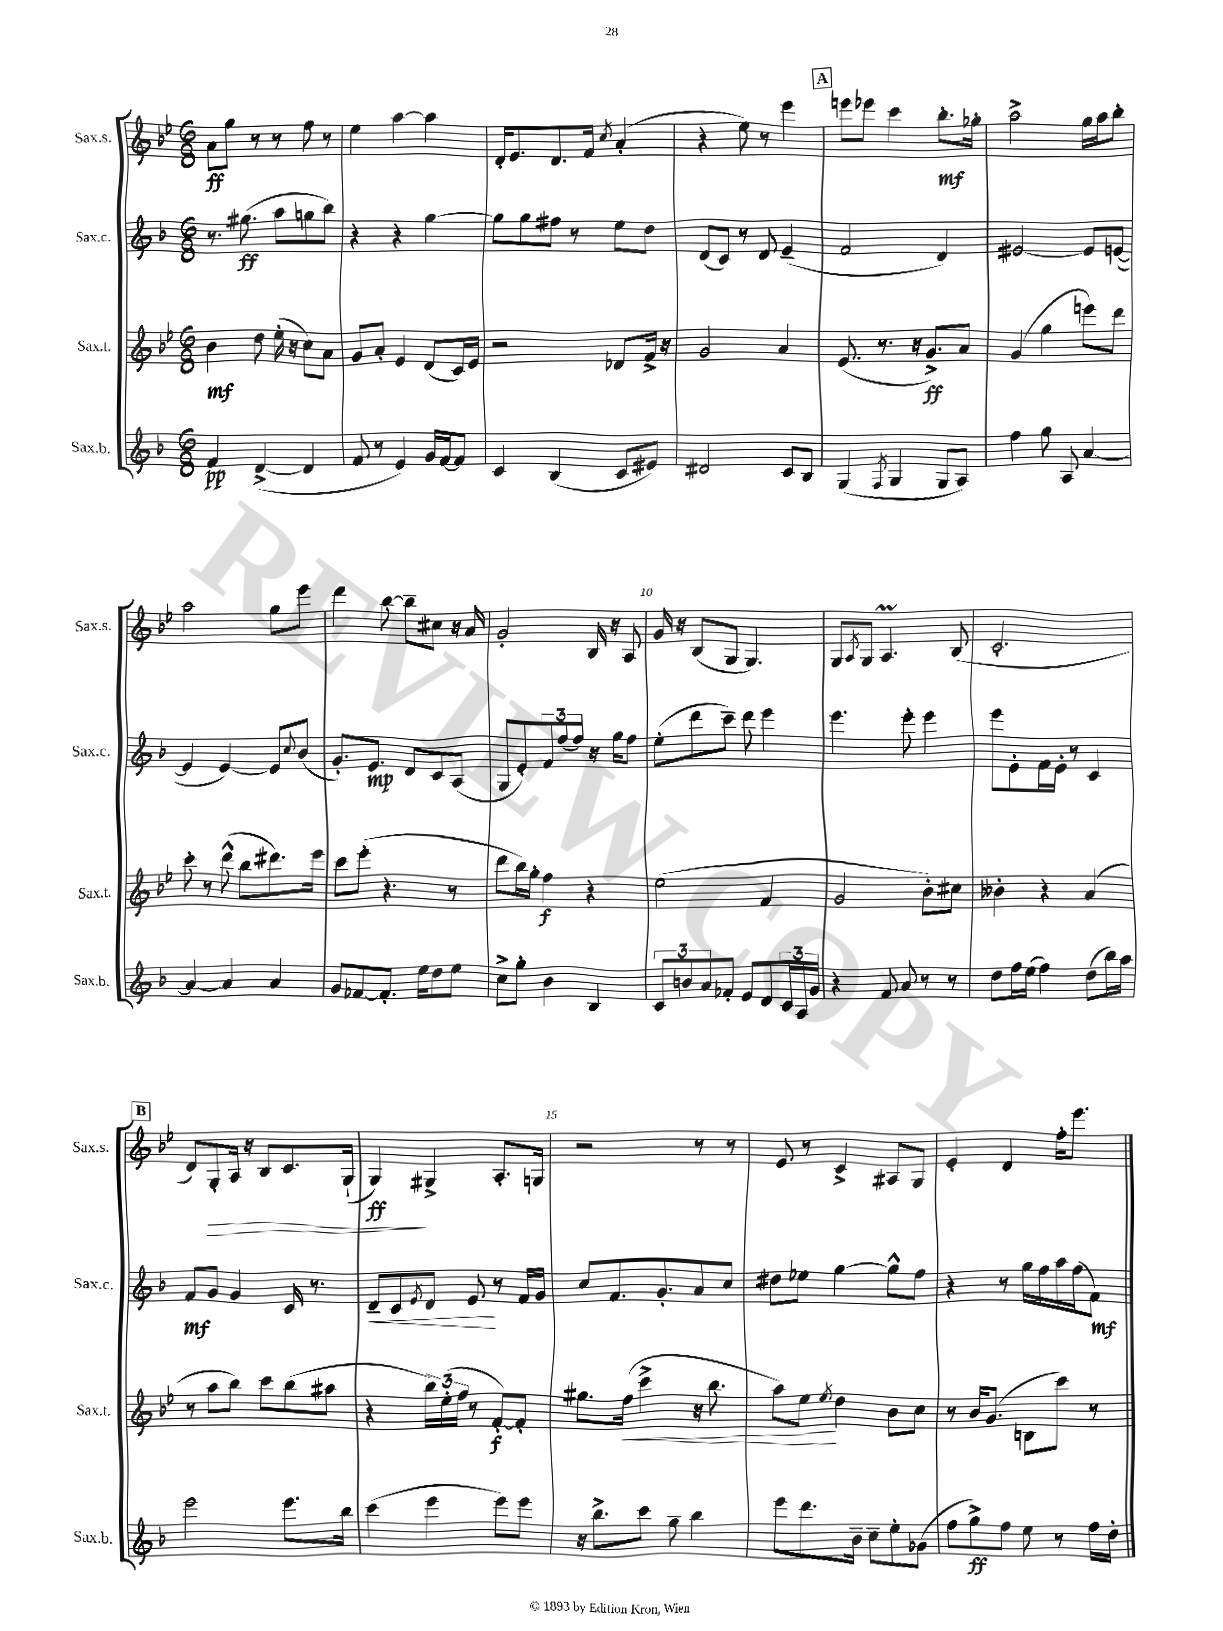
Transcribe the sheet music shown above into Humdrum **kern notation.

**kern	**dynam	**kern	**dynam	**kern	**dynam	**kern	**dynam
*part4	*part4	*part3	*part3	*part2	*part2	*part1	*part1
*staff4	*staff4	*staff3	*staff3	*staff2	*staff2	*staff1	*staff1
*I"Sax.b.	*	*I"Sax.t.	*	*I"Sax.c.	*	*I"Sax.s.	*
*I'Sax.b.	*	*I'Sax.t.	*	*I'Sax.c.	*	*I'Sax.s.	*
*clefG2	*	*clefG2	*	*clefG2	*	*clefG2	*
*k[b-]	*	*k[b-e-]	*	*k[b-]	*	*k[b-e-]	*
*M6/8	*	*M6/8	*	*M6/8	*	*M6/8	*
=1	=1	=1	=1	=1	=1	=1	=1
4f/	pp	4b-\	mf	8.r	.	8a\L	ff
.	.	.	.	.	.	8gg\J	.
.	.	.	.	(8.gg#X\	ff	.	.
([4d^/	.	8dd\	.	.	.	8r	.
.	.	(16ee-'\	.	8aa\L	.	8r	.
.	.	16r	.	.	.	.	.
4d/]	.	8cc\L)	.	8ggn\	.	8ff\	.
.	.	8a\J	.	8bb-\J)	.	8r	.
=2	=2	=2	=2	=2	=2	=2	=2
8f/	.	8g/L	.	4r	.	4ee-\	.
8r	.	8a'/J	.	.	.	.	.
4e/)	.	4e-/	.	4r	.	[4aa\	.
16g/LL	.	(8d/L	.	[4gg\	.	4aa\]	.
[16f/J	.	.	.	.	.	.	.
8f/J]	.	16c/L)	.	.	.	.	.
.	.	16e-/JJ	.	.	.	.	.
=3	=3	=3	=3	=3	=3	=3	=3
4c/	.	2r	.	8gg\L]	.	16d'/KL	.
.	.	.	.	.	.	8.e-/	.
.	.	.	.	8gg\	.	.	.
(4B-/	.	.	.	8ff#X\J	.	8.d/	.
.	.	.	.	8r	.	.	.
.	.	.	.	.	.	16f/Jk	.
.	.	.	.	.	.	8qcc/	.
8c/L	.	8d-X/L	.	8ee\L	.	(4a'/	.
8e#X/J)	.	16f^/Jk	.	8dd\J	.	.	.
.	.	16r	.	.	.	.	.
=4	=4	=4	=4	=4	=4	=4	=4
2d#X/	.	2g/	.	(8d/L	.	4r	.
.	.	.	.	8c/J)	.	.	.
.	.	.	.	8r	.	8ee-\)	.
.	.	.	.	8d/	.	8r	.
8c/L	.	4a/	.	(4e~/	.	4eee-\	.
8B-/J	.	.	.	.	.	.	.
!!LO:REH:place=s1:t=A
=5	=5	=5	=5	=5	=5	=5	=5
(4G/	.	(8.e-/	.	2f/	.	8eeen\L	.
.	.	.	.	.	.	8eee-X\J	.
.	.	8.r	.	.	.	.	.
8qF/	.	.	.	.	.	.	.
4G/	.	.	.	.	.	4ccc\	.
.	.	16r	.	.	.	.	.
.	.	8.g^/L)	ff	.	.	.	.
8G/L	.	.	.	4d/)	.	8.bb-'\L	mf
8A/J)	.	8a/J	.	.	.	.	.
.	.	.	.	.	.	16gg-X'\Jk	.
=6	=6	=6	=6	=6	=6	=6	=6
4ff\	.	(4g/	.	[2e#X/	.	2aa^\	.
8gg\	.	4gg\	.	.	.	.	.
8A/	.	.	.	.	.	.	.
[4a/	.	8eeen\L)	.	8e#/L]	.	16gg\LL	.
.	.	.	.	.	.	16aa\J	.
.	.	8ddd\J	.	([8en/J	.	8bb-'\J	.
!!LO:LB:g=z
=7	=7	=7	=7	=7	=7	=7	=7
4a/_	.	8ccc'\	.	4e/]	.	2aa\	.
.	.	8r	.	.	.	.	.
4a/]	.	(8ddd^^\	.	[4e/)	.	.	.
.	.	8bb-\L	.	.	.	.	.
4a/	.	8.ddd#X\)	.	8e/L]	.	8gg\L	.
.	.	.	.	8qqcc/	.	.	.
.	.	.	.	(8b-/J	.	8eee-\J	.
.	.	16eee-\Jk	.	.	.	.	.
=8	=8	=8	=8	=8	=8	=8	=8
8g/L	.	8ccc\L	.	8.g'/L)	.	4ddd\	.
[8f-X/	.	(8eee-'\J	.	.	.	.	.
.	.	.	.	8.e/J	mp	.	.
8.f-'/J]	.	4.r	.	.	.	[8bb-\	.
.	.	.	.	8d/L	.	8bb-~\L]	.
16ee\KL	.	.	.	.	.	.	.
8dd\	.	.	.	8c/	.	8cc#X\J	.
8ee\J	.	8r	.	(8A/J	.	16r	.
.	.	.	.	.	.	16a/	.
=9	=9	=9	=9	=9	=9	=9	=9
8cc^\L	.	8ddd\L	.	8G/L	.	2g'/	.
8gg'\J	.	16bb-\L)	.	8e'/)	.	.	.
.	.	16gg'\JJ	.	.	.	.	.
4b-\	.	4ff\	f	12f/	.	.	.
.	.	.	.	(12ff/	.	.	.
.	.	.	.	12ff/J)	.	.	.
4B-/	.	4r	.	16r	.	16B-/	.
.	.	.	.	16gg\KL	.	16r	.
.	.	.	.	8ff\J	.	8A/	.
=10	=10	=10	=10	=10	=10	=10	=10
12c/L	.	(2ee-\	.	(8ee'\L	.	16g/	.
.	.	.	.	.	.	16r	.
12bn/	.	.	.	.	.	.	.
.	.	.	.	8ddd\	.	(8B-/L	.
12a/	.	.	.	.	.	.	.
8f-X'/J	.	.	.	8ccc~\J)	.	8G/J	.
8e/L	.	.	.	8ddd\	.	4.G/)	.
8d/	.	4f/	.	4eee\	.	.	.
24c/L	.	.	.	.	.	.	.
24A/	.	.	.	.	.	.	.
24g/JJ	.	.	.	.	.	.	.
=11	=11	=11	=11	=11	=11	=11	=11
4r	.	2g/	.	4.eee\	.	8G/L	.
.	.	.	.	.	.	8qA/	.
.	.	.	.	.	.	8G/J	.
8f/	.	.	.	.	.	4.Am/	.
8a/	.	.	.	8eee'\	.	.	.
8r	.	8b-'\L)	.	4eee\	.	.	.
8r	.	8cc#X\J	.	.	.	(8B-/	.
=12	=12	=12	=12	=12	=12	=12	=12
8dd\L	.	4b--X'\	.	8eee\L	.	2.c'/	.
16ff\L	.	.	.	8e'\	.	.	.
(16ee\JJ	.	.	.	.	.	.	.
4ff\)	.	4r	.	16f\L	.	.	.
.	.	.	.	16e'\JJ	.	.	.
.	.	.	.	8r	.	.	.
(8dd\L	.	(4a/	.	4c/	.	.	.
16bb-\L)	.	.	.	.	.	.	.
16aa\JJ	.	.	.	.	.	.	.
!!LO:LB:g=z
!!LO:REH:place=s1:t=B
=13	=13	=13	=13	=13	=13	=13	=13
2eee\	.	8r	.	8f/L	mf	8d/L)	.
!	!	!	!	!	!	!	!LO:HP:b
.	.	8aa\L	.	8g/J	.	8G'/	>
.	.	8bb-\J)	.	4g/	.	16A/Jk	.
.	.	.	.	.	.	16r	.
.	.	8ccc\L	.	.	.	8B-/L	.
8.eee\L	.	(8bb-\	.	16c/	.	8.c/	.
.	.	.	.	8.r	.	.	.
.	.	8aa#X\J	.	.	.	.	.
16bb-\Jk	.	.	.	.	.	(16G`/Jk	.
=14	=14	=14	=14	=14	=14	=14	=14
!	!	!	!	!	!LO:HP:b	!	!
(4ccc\	.	4r	.	8d~/L	<	4G/)	ff
.	.	.	.	8c/	.	.	.
.	.	.	.	8qe/	.	.	.
4eee\	.	24bb-\LL)	.	8d/J	.	4G#X^/	]
.	.	(24ee-'\	.	.	.	.	.
.	.	24ff\JJ	.	.	.	.	.
.	.	8r	.	8e/	.	.	.
8eee\L)	.	[8f'/L)	f	8r	[	8.A'/L	.
8eee\J	.	8f'/J]	.	16f/LL	.	.	.
.	.	.	.	16g/JJ	.	16Gn/Jk	.
=15	=15	=15	=15	=15	=15	=15	=15
16r	.	8.gg#X\L	.	8cc/L	.	2r	.
8.bb-^\L	.	.	.	.	.	.	.
.	.	.	.	8.f/	.	.	.
!	!	!	!LO:HP:b	!	!	!	!
.	.	(16ff\Jk	<	.	.	.	.
8ccc\J	.	4ccc^\	.	.	.	.	.
.	.	.	.	8.g'/	.	.	.
8gg~\	.	.	.	.	.	.	.
4bb-\	.	16r	.	8a/	.	8r	.
.	.	8.bb-\	.	.	.	.	.
.	.	.	.	8cc/J	.	8r	.
=16	=16	=16	=16	=16	=16	=16	=16
8eee\L	.	8aa\L)	.	8dd#X\L	.	8e-/	.
8.ddd\	.	8ee-\J	.	8ee-X\J	.	8r	.
.	.	8qee-/	.	.	.	.	.
.	.	4dd\	[	[4gg\	.	4c^/	.
16b-~\Jk	.	.	.	.	.	.	.
8cc~\L	.	.	.	.	.	.	.
8ee'\	.	8b-\L	.	8gg^^\L]	.	8A#X/L	.
(8g-X\J	.	8cc\J	.	8ff\J	.	8G/J	.
=17	=17	=17	=17	=17	=17	=17	=17
8ff\L	.	8r	.	4r	.	4e-'/	.
8gg^\)	ff	16b-/KL	.	.	.	.	.
.	.	(8.g/J	.	.	.	.	.
8ff\J	.	.	.	8r	.	4d/	.
8ee\	.	8Bn\L	.	16gg\LL	.	.	.
.	.	.	.	16ff\	.	.	.
8r	.	8ccc\J)	.	16aa\	.	16ff'\KL	.
.	.	.	.	(16ff\J	.	8.eee-\J	.
16ff\LL	.	8r	.	8f\J)	mf	.	.
16dd'\JJ	.	.	.	.	.	.	.
==	==	==	==	==	==	==	==
*-	*-	*-	*-	*-	*-	*-	*-
